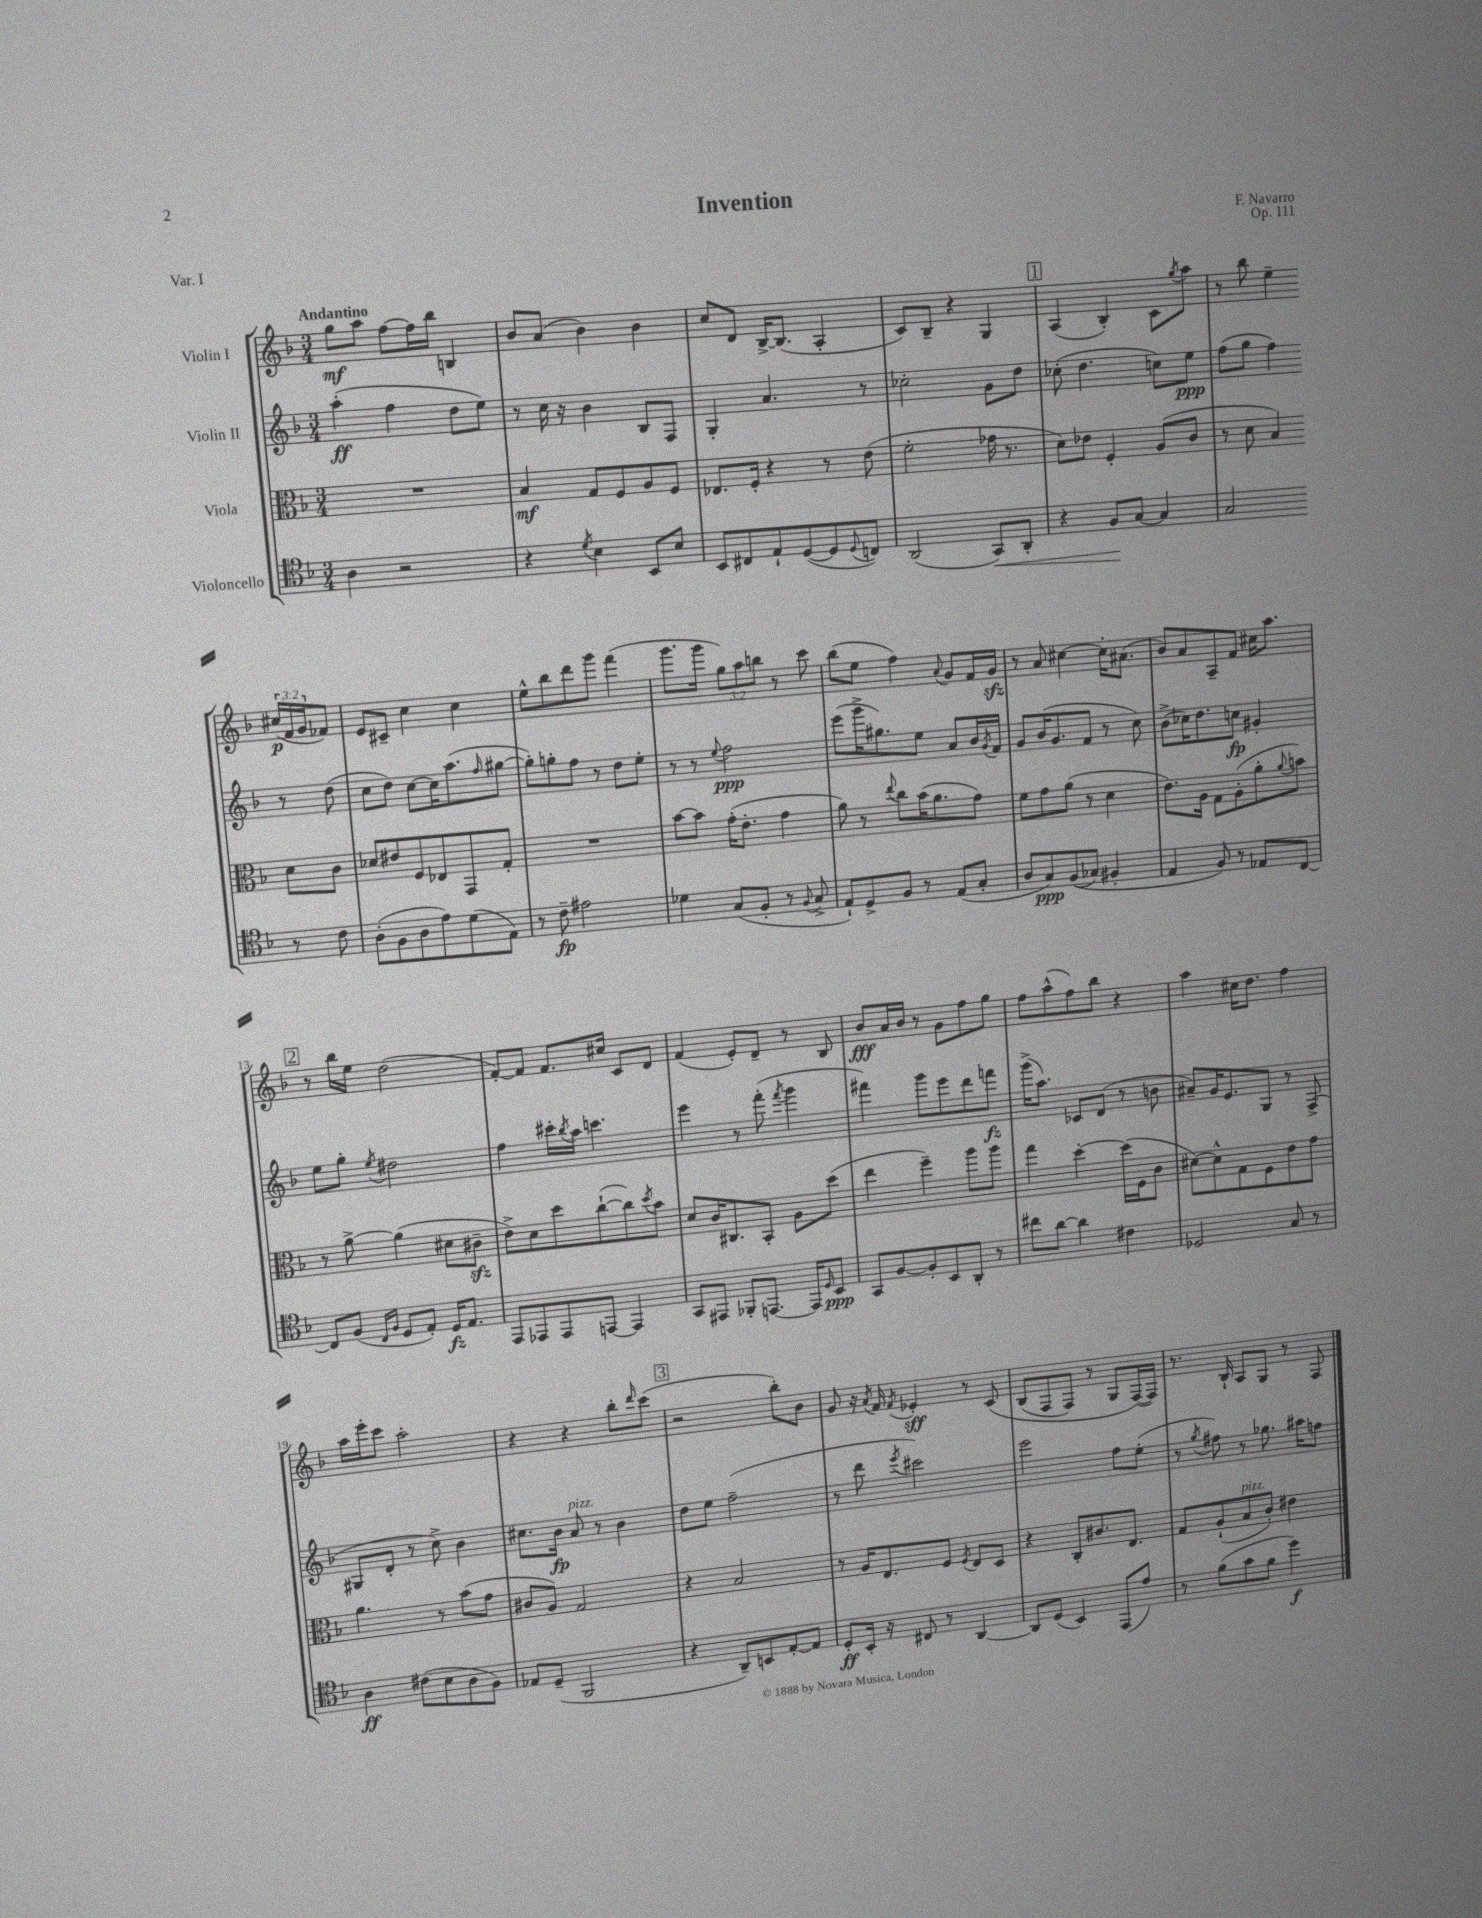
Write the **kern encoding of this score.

**kern	**kern	**kern	**kern
*staff4	*staff3	*staff2	*staff1
*clefC4	*clefC3	*clefG2	*clefG2
*k[b-]	*k[b-]	*k[b-]	*k[b-]
*M3/4	*M3/4	*M3/4	*M3/4
4A	2.r	(4aa'	8gg
.	.	.	8aa
2r	.	4ff	[8ff
.	.	.	16ff]
.	.	.	16bb-
.	.	8dd	4B
.	.	8ee)	.
=	=	=	=
4r	4B-	8r	8b-
.	.	16cc	(8a
.	.	16r	.
8qd	.	.	.
4B-	8G	4b-	4b-)
.	8F	.	.
8BB-	8A	8B-	4b-
8B-	8F	8F	.
=	=	=	=
8BB-	8.E-	4G'	8cc
8C#	.	.	8d
.	16F'	.	.
8E`	4r	4.a	[16B-^
.	.	.	(8.B-]
([8D	.	.	.
8D]	8r	.	4A'
8qqD	.	.	.
8C)	(8e	8r	.
=	=	=	=
(2AA	2f'	2cc-'	8c)
.	.	.	8B-~
.	.	.	4r
8GG)	16g-	8g	4G
.	8.r	.	.
8AA'	.	8dd	.
=	=	=	=
4r	8d)	(8cc-'	(4A
.	8e-	4.dd	.
8F	4F'	.	4B-')
[8G	.	.	.
4G]	(8A	8cc)	8c
.	.	.	8qgg
.	8c	8ee	8aa
=	=	=	=
2G	8r	(8ff	8r
.	8d	8gg	8bb-
.	4B-)	4ff)	4ee~
8r	8d	8r	(24cc#
.	.	.	24f
.	.	.	24g
8c	8c	(8dd	8f-)
=	=	=	=
(8A'	8d-	8cc	8e
8F	8e#	8dd)	8c#~
8A	8F	[8cc	4cc
8e)	8E-	16cc]	.
.	.	(8.aa	.
(8d	8GG	.	4cc
.	.	16qqff	.
8E)	8G'	[8gg#	.
=	=	=	=
8r	2.r	8gg#'])	8ee^^
8c~	.	8gg'	8bb-
2e#	.	8ff	8ddd
.	.	8r	8ggg
.	.	8dd	(4fff
.	.	8ee'	.
=	=	=	=
4d-	[8b-	8r	8.ggg
.	8b-]	8r	.
.	.	.	16ggg
.	.	8qqee	.
(8G	(16g'	2ff	12gg)
.	8.e'	.	.
.	.	.	12aa
8F'	.	.	.
.	.	.	12bb
8r	4g	.	8r
8qqF	.	.	.
8G^	.	.	8ccc
=	=	=	=
8E`)	8a)	(8eee	(8bb-
8D^	8r	16ggg^	8ee
.	.	8.gg#)	.
.	8qqee	.	.
8F	8cc	.	4ff)
8r	(16b-	8ee	.
.	8.a	.	.
.	.	.	8qqa
(8E	.	8a	8g
8G'	8g)	16b-	16f
.	.	8qg	.
.	.	16f	16g
=	=	=	=
8A	8f	8g	8r
8G)	8g	(16b-	8a
.	.	8.g	.
&((8F	(8a	.	[4cc#
8G-)	8r	8f	.
4F#'	4d	8r	16cc#']
.	.	.	(8.a#
.	.	8cc)	.
=	=	=	=
4E	8.e)	(8b-^	8b-)
.	.	16cc-)	8a
.	16A	8.dd	.
8F&)	8G	.	8A~
8r	(8A'	8cc	8f
8E-	8a'	4g#'	16cc#
.	.	.	8.aa
.	8qqa	.	.
[8C	8b)	.	.
=	=	=	=
8C]	8r	8ee	8r
(8F	[8a^	8gg'	16bb-
.	.	.	16ee
16qqC	.	.	.
16qqF	.	8qee	.
8D	(4a]	2dd#	(2dd
8E')	.	.	.
16D	8d#	.	.
8.E	.	.	.
.	8c#~	.	.
=	=	=	=
8EE	8e^)	4ff	[8f')
8EE-	8d	.	8f]
8EE-	8dd	16ccc#'	8.f
.	.	8qbb-	.
.	.	16aa	.
[8EE	([8cc`	4.ccc	.
.	.	.	16cc#
4EE]	8cc])	.	8c
.	8qdd	.	.
.	8b-	.	8d
=	=	=	=
8GG	8d	4eee	(4f
8EE#	16c	.	.
.	8.C#	.	.
8FF-'	.	8r	8e')
[8.EE	8BB-'	(8fff'	8d~
.	.	8qfff	.
.	8A	4ggg	8r
16EE]	.	.	.
16qqD	.	.	.
8BB-	(8dd	.	8B-
=	=	=	=
8GG	4ee	4fff#)	8b-
[8F	.	.	16a
.	.	.	16b-
8F']	4ff~)	8ggg	8r
8BB-	.	8eee	8g
8AA'	8aa	8ddd	8ff
8r	8aa	8fff	8gg
=	=	=	=
8cc#	4gg	(16ggg^	8ff
.	.	8.aa)	.
[8a	.	.	(8aa^^
4a]	[4dd'	8c-	8ff)
.	.	(8d	8bb-
4c#	(16dd]	8r	4r
.	16F	.	.
.	8c	8b	.
=	=	=	=
2D-	[8d#)	8a#~)	4aa
.	8d#^^]	16g	.
.	.	8.e	.
.	8G	.	16cc#
.	.	.	8.dd
.	8F	8G	.
8G	8e	8r	4ff
8r	8g	(8F^	.
=	=	=	=
4A	4.a	8G#	16aa
.	.	.	16eee'
.	.	8d'	8ccc
(8c#	.	8r	2aa'
8B-	8r	8cc^)	.
8A	(8b-	4b-	.
8F)	8g	.	.
=	=	=	=
8E-	8c#	8.cc#	4r
(8D~	8A)	.	.
.	.	16b-	.
2FF	2G	8a	4r
.	.	8r	.
.	.	4b-	8bb-'
.	.	.	16qqddd
.	.	.	(8ccc
=	=	=	=
4r	4r	8dd	2r
.	.	8ee	.
8AA~)	2B-	(2ff~	.
8BB	.	.	.
[8E'	.	.	8bb-')
8E]	.	.	8b-
=	=	=	=
8D'	8r	8r	8g
16BB-'	16A	8ddd	16r
.	.	.	8qa
16r	8.E	.	16f
.	.	8qeee	8qf
8C#	.	2ccc#)	4e-'
8r	8F	.	.
.	8qF	.	.
[4AA	8E	.	8r
.	8D	.	&(8c
=	=	=	=
8AA]	4r	2eee	(8B-
(8D	.	.	8F
4BB-)	8C'	.	8F)
.	8.c#	.	8r
(8EE	.	8ff	8G
.	8.E	.	.
8e)	.	(8ee'	([16F&)
.	.	.	16F])
=	=	=	=
8r	8G	8r	8.r
.	.	8qgg	.
(8f	(8A`	8ff#)	.
.	.	.	16B-`
8g	8B-	8r	8A
8f	8c')	8.gg-	8G
4dd)	4e#	.	8r
.	.	16aa#	.
.	.	8ff	8F
==	==	==	==
*-	*-	*-	*-
